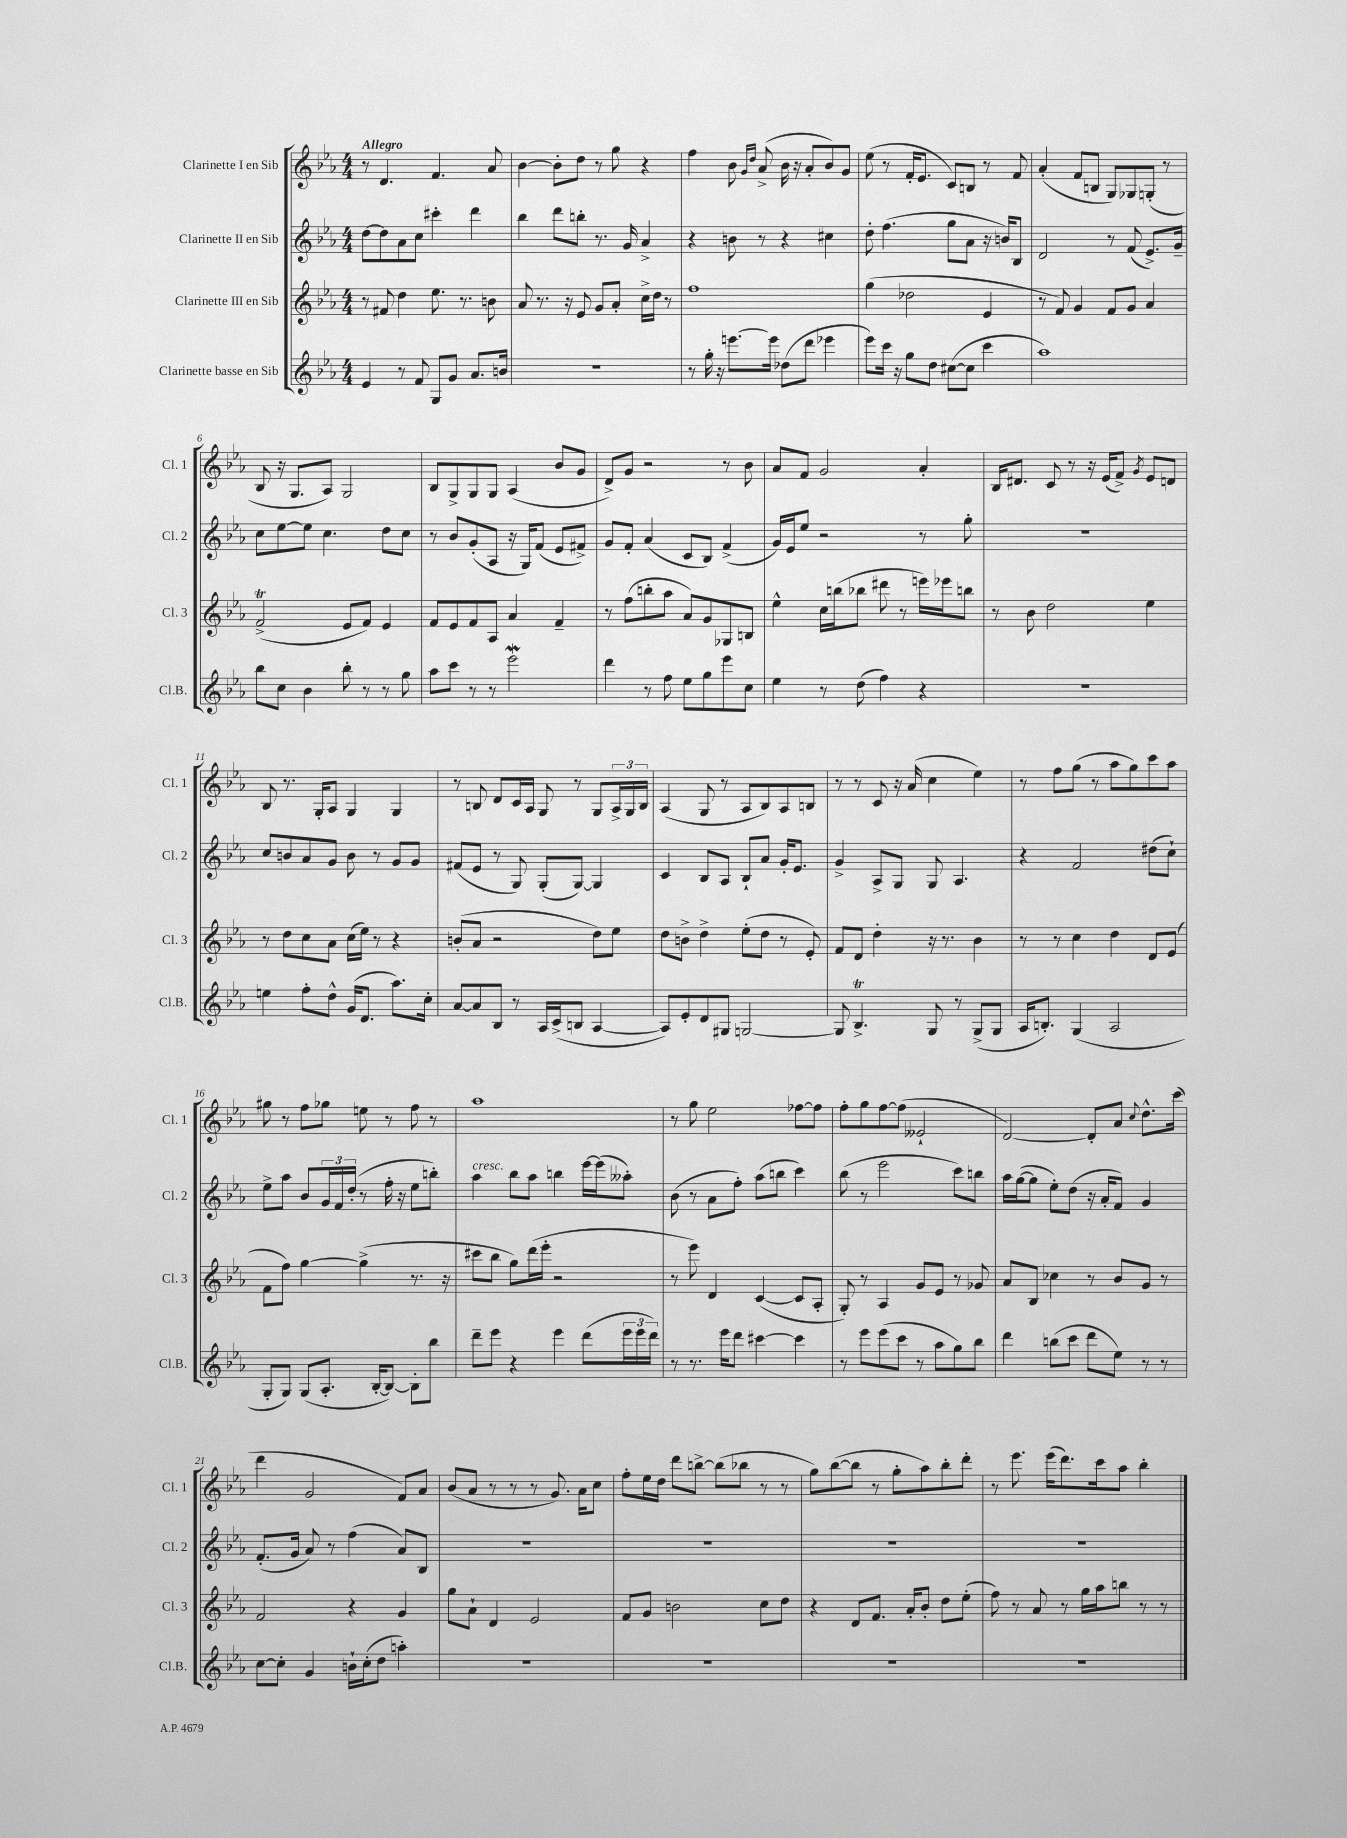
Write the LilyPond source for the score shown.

<<
\new StaffGroup <<
\new Staff = "s0" \with { instrumentName = "Clarinette I en Sib" shortInstrumentName = "Cl. 1" } {
    \clef treble \key ees \major \numericTimeSignature \time 4/4 \tempo "Allegro"
    r8 d'4. f'4. aes'8 |
    bes'4~ bes'8-. d''8 r8 g''8 r4 |
    f''4 bes'8 \grace { g'16 d''16 } aes'8->( bes'16 r16 aes'8-. bes'8) g'8 |
    ees''8( r8 f'16-. ees'8. c'8) b8 r8 f'8 |
    aes'4-.( f'8 b8 g8) ges8 g8-.( r8 |
    bes8 r16 g8. aes8) g2 |
    bes8 g8-> g8 g8 aes4( bes'8 g'8 |
    d'8->) g'8 r2 r8 bes'8 |
    aes'8 f'8 g'2 aes'4-. |
    bes16 dis'8. c'8 r8 r16 ees'16( f'8->) \acciaccatura { g'8 } ees'8 d'8 |
    bes8 r8. g16-. aes8 g4 g4 |
    r8 b8 d'8 c'16 aes16 g8 r8 g8 \tuplet 3/2 { aes16-> g16 b16 } |
    aes4( g8 r8 aes8 bes8) aes8 b8 |
    r8 r8 c'8 r16 aes'16( c''4 ees''4) |
    r8 f''8 g''8( r8 aes''8 g''8) c'''8 aes''8 |
    gis''8 r8 f''8 ges''8 e''8 r8 f''8 r8 |
    aes''1 |
    r8 g''8 ees''2 fes''8~ fes''8 |
    f''8-. g''8 f''8~ f''8( eeses'2-! |
    d'2~) d'8-. aes'8 \appoggiatura { c''8 } d''8.-^ c'''16( |
    d'''4 g'2 f'8) aes'8 |
    bes'8( aes'8 r8 r8 r8 g'8.) aes'16 c''8 |
    f''8-. ees''16 d''16 d'''8 b''8~-> b''8( bes''8 r8 r8 |
    g''8) bes''8~( bes''8 r8 g''8-. aes''8) bes''8-. d'''8-. |
    r8 ees'''8. ees'''16( d'''8.) c'''16 aes''8 bes''4-. \bar "|." |
}
\new Staff = "s1" \with { instrumentName = "Clarinette II en Sib" shortInstrumentName = "Cl. 2" } {
    \clef treble \key ees \major \numericTimeSignature \time 4/4
    d''8~ d''8 aes'8 c''8 cis'''4-. d'''4 |
    bes''4 d'''8 b''8-. r8. g'16 aes'4-> |
    r4 b'8 r8 r4 cis''4 |
    d''8-. f''4.( g''8 aes'8 r16 b'16) bes8 |
    d'2 r8 f'8( ees'8.->) g'16-- |
    c''8 ees''8~ ees''8 c''4. d''8 c''8 |
    r8 bes'8 g'8-.( aes8 r16 g16) f'8( ees'8 fis'8->) |
    g'8 f'8-. aes'4( c'8 bes8) f'4->( |
    g'16) ees'16 ees''8 r2 r8 g''8-. |
    R1 |
    c''8 b'8 aes'8 g'8 b'8 r8 g'8 g'8 |
    fis'8( ees'8 r8 g8) g8-.( g8~) g4 |
    c'4 bes8 aes8 bes8-! aes'8 g'16-. ees'8. |
    g'4-> aes8-> g8 g8 aes4. |
    r4 f'2 dis''8( c''8-!) |
    ees''8-> aes''8 bes'8 \tuplet 3/2 { g'16 f'16 d''16-.( } r8 f''16-. r16 ees''8 b''8-.) |
    aes''4^\markup { \italic "cresc." } bes''8 aes''8 b''4 ees'''16~ ees'''16( aeses''8-.) |
    bes'8( r8 aes'8 f''8-.) aes''8( b''8 c'''4) |
    bes''8( r8 ees'''2 c'''8) b''8 |
    aes''16 g''16~( g''8 ees''8-.) d''8( r16 aes'16-. f'8) g'4 |
    f'8.-.( g'16 aes'8) r8 f''4( aes'8) bes8 |
    R1 |
    R1 |
    R1 |
    R1 \bar "|." |
}
\new Staff = "s2" \with { instrumentName = "Clarinette III en Sib" shortInstrumentName = "Cl. 3" } {
    \clef treble \key ees \major \numericTimeSignature \time 4/4
    r8 fis'8 d''4 ees''8. r8. b'8 |
    aes'8 r8. r16 ees'8 g'8 aes'8-. c''16-> d''16 r8 |
    f''1 |
    g''4( des''2 ees'4 |
    r8 f'8) g'4 f'8 g'8 aes'4 |
    f'2->\trill( ees'8 f'8) ees'4 |
    f'8 ees'8 f'8 aes8 aes'4 f'4-- |
    r8 f''8( b''8-. aes''8 aes'8) g'8 ges8 b8 |
    ees''4-^ c''16 b''16( bes''8 dis'''8 r8 e'''16) ees'''16 b''8 |
    r8 bes'8 d''2 ees''4 |
    r8 d''8 c''8 aes'8 c''16( ees''16) r8 r4 |
    b'8-.( aes'8 r2 d''8) ees''8 |
    d''8 b'8-> d''4-> ees''8-.( d''8 r8 ees'8-.) |
    f'8 d'8 d''4-. r16 r8. bes'4 |
    r8 r8 c''4 d''4 d'8 ees'8( |
    f'8 f''8) g''4~ g''4->( r8. r16 |
    cis'''8 bes''8 g''8) d'''16( ees'''16-. r2 |
    r8 ees'''8) d'4 c'4~( c'8 aes8-. |
    g8-.) r8 aes4 g'8 ees'8 r8 ges'8 |
    aes'8 bes8 ces''4 r8 bes'8 g'8 r8 |
    f'2 r4 g'4 |
    g''8 aes'8-! d'4 ees'2 |
    f'8 g'8 b'2 c''8 d''8 |
    r4 d'8 f'8. aes'16-. bes'8-. d''8 ees''8-.( |
    f''8) r8 aes'8 r8 g''16 aes''16 b''8 r8 r8 \bar "|." |
}
\new Staff = "s3" \with { instrumentName = "Clarinette basse en Sib" shortInstrumentName = "Cl.B." } {
    \clef treble \key ees \major \numericTimeSignature \time 4/4
    ees'4 r8 f'8 g8 g'8 aes'8. b'16 |
    R1 |
    r8 g''16-. r16 e'''8.~ e'''16 des''8( d'''8 ees'''4 |
    ees'''8) c'''16 r16 g''8 d''8 cis''8~( cis''8 c'''4 |
    aes''1) |
    bes''8 c''8 bes'4 bes''8-. r8 r8 g''8 |
    aes''8 c'''8 r8 r8 ees'''2\mordent |
    d'''4 r8 f''8 ees''8 g''8 ees'''8 c''8 |
    ees''4 r8 d''8( f''4) r4 |
    R1 |
    e''4 f''8-. d''8-^ g'16( d'8. aes''8.) c''16-. |
    aes'8~ aes'8 bes8 r8 aes16 c'16->( b8 aes4~ |
    aes8) ees'8-. d'8 gis8 g2~ |
    g8 bes4.->\trill g8 r8 g8->( g8 |
    aes16 b8.-.) g4( aes2 |
    g8-. g8) g8( aes8.-. bes16~-. bes8~) bes8-. bes''8 |
    d'''8-- ees'''8 r4 ees'''4 d'''8( \tuplet 3/2 { ees'''16 ees'''16 d'''16) } |
    r8 r8. ees'''16 d'''8 cis'''4~ cis'''4 |
    r8 ees'''8 ees'''8( c'''8 r8 aes''8 g''8) bes''8 |
    d'''4 b''8( c'''8 d'''8 ees''8) r8 r8 |
    c''8~ c''8-. g'4 b'16-! c''16-.( d''8 a''4-.) |
    R1 |
    R1 |
    R1 |
    R1 \bar "|." |
}
>>
>>
